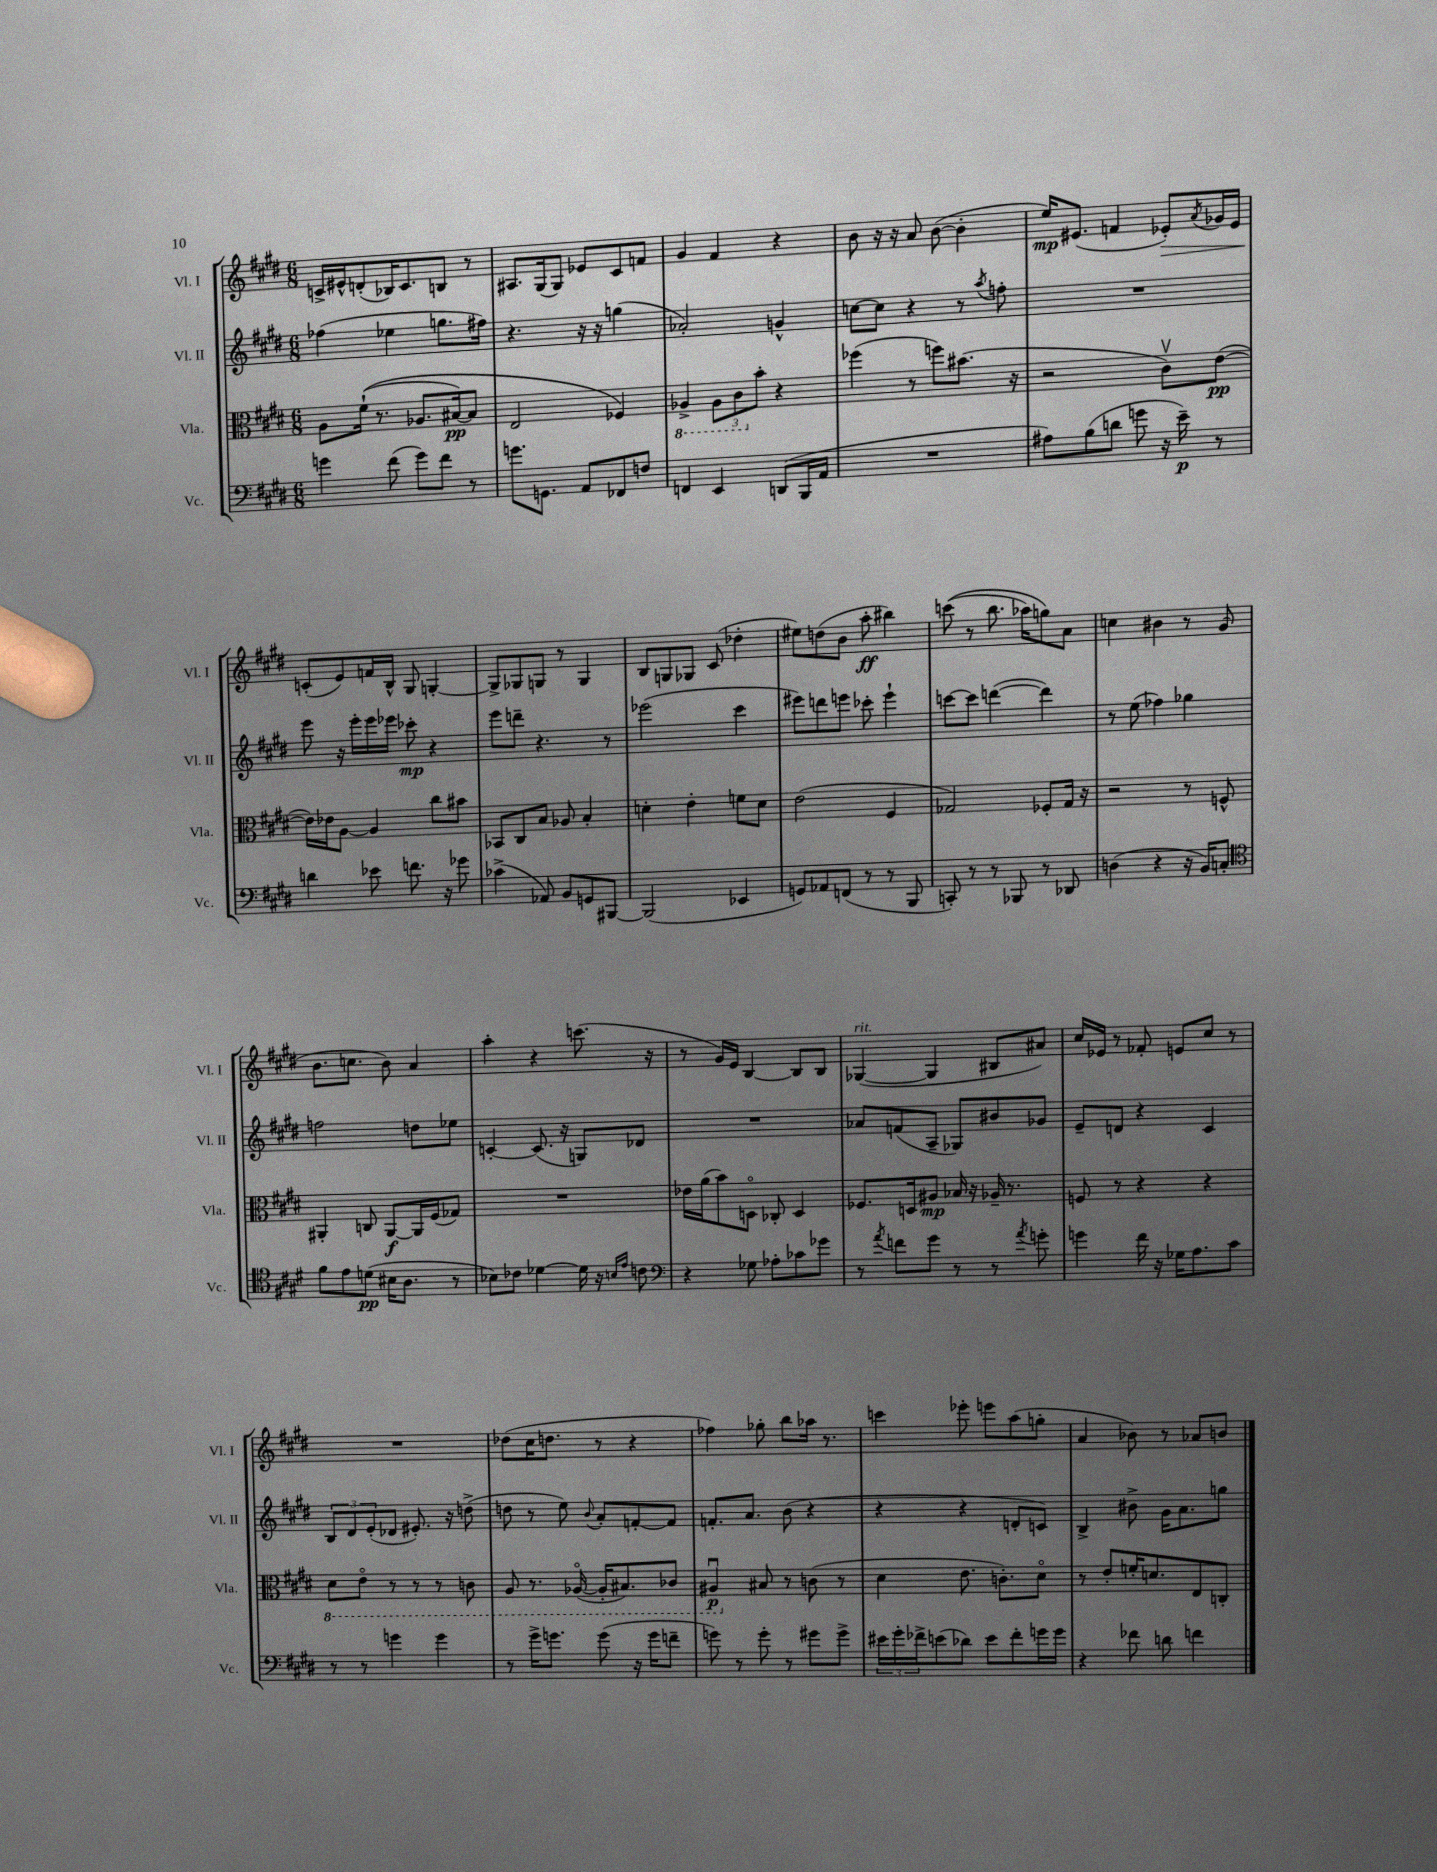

**kern	**kern	**kern	**kern
*staff4	*staff3	*staff2	*staff1
*clefF4	*clefC3	*clefG2	*clefG2
*k[f#c#g#d#]	*k[f#c#g#d#]	*k[f#c#g#d#]	*k[f#c#g#d#]
*M6/8	*M6/8	*M6/8	*M6/8
4g	8A	(4ff-	16c^
.	.	.	16e#^^
.	&((16f#`	.	(8d'
.	8.r	.	.
(8f#	.	4ee-	16B-)
.	.	.	8.c
8g)	8.A-	.	.
8f#	.	8.gg	8B
.	[16B#)	.	.
8r	8B#]	.	8r
.	.	16ff#)	.
=	=	=	=
8.g	2E	4.r	8.A#
8.GG	.	.	(16G#
.	.	.	8G#)
8AA	.	16r	8e-
.	.	16r	.
8FF-	4F-&)	(4gg	8c#
8F	.	.	8f
=	=	=	=
4FF	4AA-^	2a-')	4g#
4EE	12AA-	.	4f#
.	12C#	.	.
.	12b'	.	.
(8DD	4r	4g^^	4r
16BBB	.	.	.
16AA	.	.	.
=	=	=	=
2.r	(4ff-	[8cc	8b
.	.	8cc]	16r
.	.	.	16r
.	8r	4r	8a
.	8ff)	.	([8b
.	(8.b#	8r	4b']
.	.	8qaa	.
.	.	8ff'	.
.	16r	.	.
=	=	=	=
8A#)	2r	2.r	16ee)
.	.	.	(8.e#
(8B	.	.	.
8d	.	.	4f
8g	.	.	.
16r	8c#v)	.	8e-')
16e~)	.	.	.
.	.	.	8qa
8r	([8e	.	16g-
.	.	.	16e-
=	=	=	=
4d	16e])	8eee	(8c'
.	16e-	.	.
.	[8A	16r	8e)
.	.	16eee'	.
8e-	4A]	16eee	16f
.	.	16eee-	16B^^
8.f	.	8ccc-'	8G#
.	8cc#	4r	[4G'
16r	.	.	.
8g-	8b#	.	.
=	=	=	=
(4c-^	8BB-	8eee	8G^]
.	8C#	8ddd~	8G-
8AA-)	8B	4.r	8G
8BB	8A-	.	8r
8GG	4B'	.	4G
[8BBB#	.	8r	.
=	=	=	=
(2BBB#]	4d'	(2eee-	8B
.	.	.	8G
.	4e'	.	8G-
.	.	.	(8c#
4EE-	8f	4ccc#	4dd-'
.	8d	.	.
=	=	=	=
8GG)	(2e	8eee#)	8ee#)
8AA-	.	8ddd	(8dd
(8FF	.	8eee	8b
8r	.	8ccc-'	8aa'
8r	4F#	4eee`	4bb#)
8BBB	.	.	.
=	=	=	=
8CC')	2G-)	[8ccc	&((8ccc
8r	.	8ccc]	8r
8r	.	([4ddd	8.bb
8BBB-	.	.	.
.	.	.	16aa-)
8r	8F-'	4ddd])	8gg&)
8DD-	16G-	.	8a
.	16r	.	.
=	=	=	=
(4D	2r	8r	4cc
.	.	(8ee	.
4r	.	4ff-)	4b#
16r	8r	4gg-	8r
16BB)	.	.	.
8C'	8F^^	.	(8g#
=	=	=	=
*clefC4	*	*	*
8f#	4AA#'	2ff	8.b
8e	.	.	.
.	.	.	8.cc
(8d	8C	.	.
16B#	[8AA#	.	8b)
8.A	.	.	.
.	16AA#]	8dd	4a
.	(16F#	.	.
8r	8G-)	8ee-	.
=	=	=	=
8B-)	2.r	[4c'	4aa'
8c-	.	.	.
[4d-	.	(8.c]	4r
.	.	16r	.
16d-]	.	8G)	(8.ccc
16r	.	.	.
16qqB	.	.	.
16qqe	.	.	.
8c	.	8d-	.
.	.	.	16r
=	=	=	=
*clefF4	*	*	*
4r	16e-	2.r	8r
.	(16a	.	.
.	8b)	.	16g#)
.	.	.	16e
8G-	8Do	.	[4B
8A-'	8C-'	.	.
8c-	4D	.	8B]
8g-	.	.	8B
=	=	=	=
8r	8.F-	8a-	([4G-
8qa	.	.	.
8f	.	(8f	.
.	16D	.	.
8g#	8A#	8A~	4G-]
8r	16B-	8G-)	.
.	16r	.	.
8r	16A-~	8b#	8B#
.	8.r	.	.
8qa	.	.	.
8g'	.	8g-	8a#)
=	=	=	=
4g	8F	8e~	16cc#
.	.	.	16e-
.	8r	8d	8r
16f#	4r	4r	8f-'
16r	.	.	.
16G-	.	.	8e
8.A	.	.	.
.	4r	4c#	8cc#
8c#	.	.	8r
=	=	=	=
8r	8D#	12B	2.r
.	.	12d#	.
8r	8Eo	.	.
.	.	(12e'	.
4g	8r	8d-	.
.	8r	8.e#')	.
4g	8r	.	.
.	.	16r	.
.	8C	(8dd^	.
=	=	=	=
8r	8AA	8dd	(8dd-
16g#^	8.r	8r	16cc#
8.g	.	.	8.dd
.	.	8ee)	.
.	([16AA-o	.	.
.	.	8qqb	.
(8g	16AA-']	8a'	8r
.	8.BB#)	.	.
16r	.	[8f'	4r
16g	.	.	.
8f~	8C-	8f]	.
=	=	=	=
8g)	4AA#u	8.f'	4ff-)
8r	.	.	.
.	.	8.a	.
8g'	8B#	.	8gg-'
8r	8r	(8b	8bb
8g#	(8c	4r	16aa-
.	.	.	8.r
8g#^	8r	.	.
=	=	=	=
24e#	4d#	4r	4ccc
24g#'	.	.	.
24f-^	.	.	.
(8e	.	.	.
8d-)	8.e	4r	8eee-'
8e	.	.	8eee
.	8.c')	.	.
8f-'	.	8d'	(8aa
16g	8d#o	8c)	8gg'
16g	.	.	.
=	=	=	=
4r	8r	4B^	4a
.	8e'	.	.
8f-	16f'	8b#^	8b-)
.	8.d	.	.
8d	.	16g#	8r
.	.	8.a	.
4f	8E	.	8a-
.	8C'	8gg	8b
==	==	==	==
*-	*-	*-	*-
